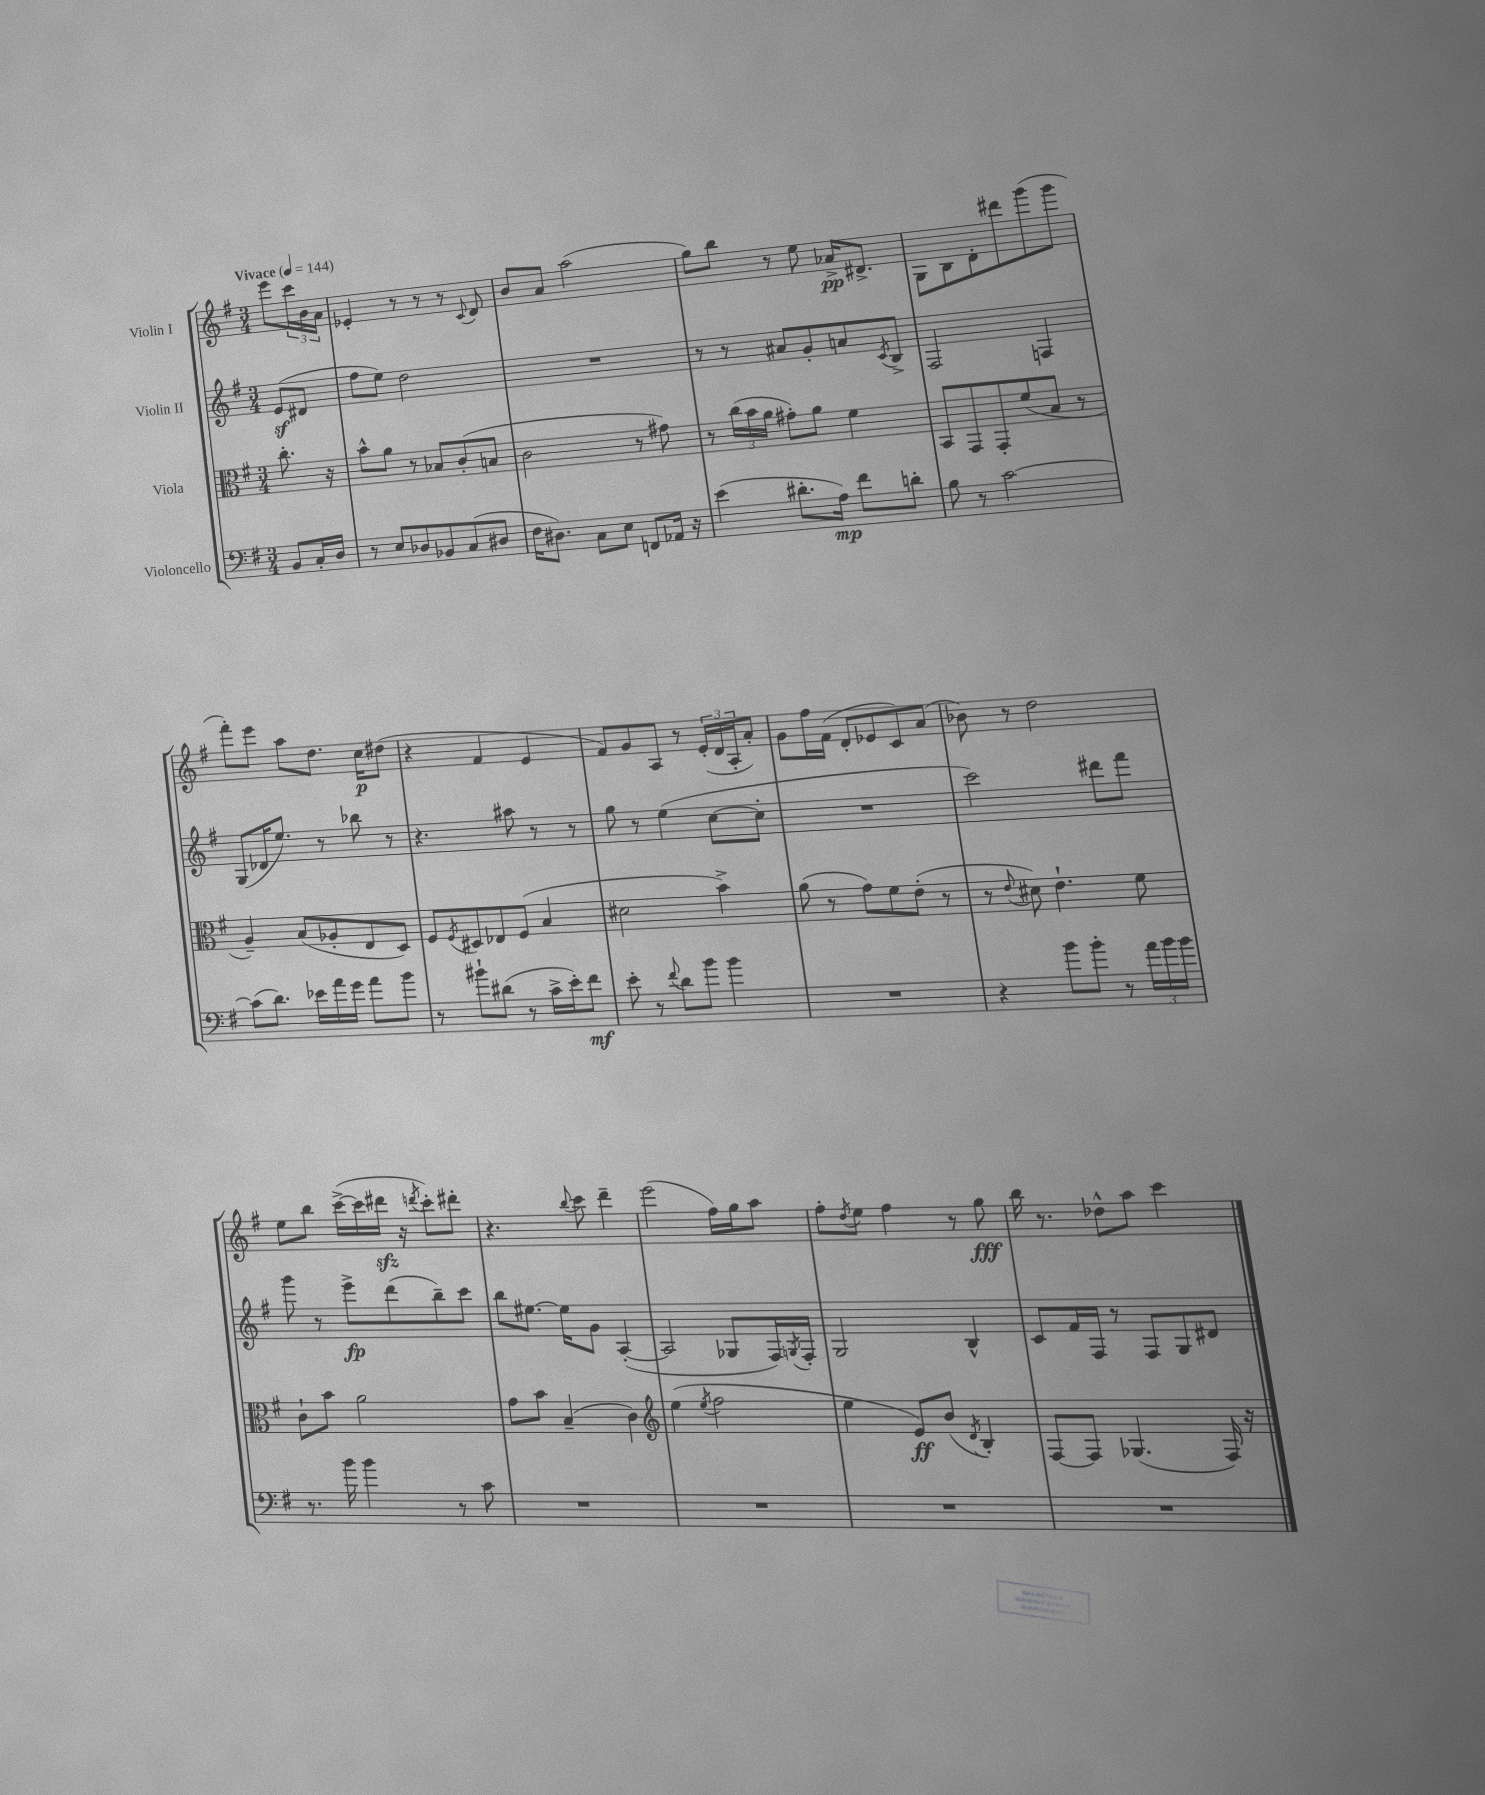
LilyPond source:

<<
\new StaffGroup <<
\new Staff = "s0" \with { instrumentName = "Violin I" } {
    \clef treble \key g \major \numericTimeSignature \time 3/4 \partial 4 \tempo "Vivace" 4 = 144
    e'''8 \tuplet 3/2 { c'''16 b'16 a'16 } |
    ees'4-. r8 r8 r8 \appoggiatura { c'8 } d'8 |
    b'8 a'8 a''2( |
    g''8) b''8 r8 e''8 aes'16->\pp dis'8.-> |
    g8 b8 d'8-. dis'''8 g'''8( g'''8 |
    fis'''8-.) e'''8 a''8 d''8. c''16\p dis''8( |
    r4 fis'4 e'4 |
    fis'8) g'8 a8 r8 \tuplet 3/2 { e'16-.( d'16 a16-. } a'8-.) |
    g'8 fis''16 fis'16( d'8-. ees'8 c'8) a'8( |
    bes'8) r8 d''2 |
    e''8 b''8 c'''16~->( c'''16 dis'''16\sfz r16 \acciaccatura { d'''8 } c'''8-.) dis'''8-. |
    r4. \appoggiatura { b''8 } c'''8 d'''4-- |
    e'''2( fis''16) g''16 a''8 |
    fis''8-. \acciaccatura { d''8 } e''8 fis''4 r8 g''8\fff |
    b''16 r8. des''8-^ a''8 c'''4 \bar "|." |
}
\new Staff = "s1" \with { instrumentName = "Violin II" } {
    \clef treble \key g \major \numericTimeSignature \time 3/4 \partial 4
    e'8\sf( dis'8 |
    fis''8 e''8) d''2 |
    R2. |
    r8 r8 ais'8 g'8-. a'8 \acciaccatura { c'8 } b8-> |
    fis2 f4 |
    g8( des'16 e''8.) r8 bes''8 r8 |
    r4. ais''8 r8 r8 |
    g''8 r8 e''4( c''8~ c''8-. |
    R2. |
    c'''2) dis'''8 fis'''8 |
    g'''8 r8 e'''8->\fp d'''8( b''8--) c'''8 |
    b''8 eis''8.~ eis''16 g'8 a4~-.( |
    a2 ges8 fis16) \acciaccatura { g8 } fis16-. |
    g2 b4-^ |
    c'8 fis'16 fis16 r8 fis8 g8 dis'8 \bar "|." |
}
\new Staff = "s2" \with { instrumentName = "Viola" } {
    \clef alto \key g \major \numericTimeSignature \time 3/4 \partial 4
    c''8.-. r16 |
    b'8-^ a'8 r8 bes8 c'8-.( b8 |
    c'2 r8 gis'8) |
    r8 \tuplet 3/2 { c''16( b'16 a'16 } gis'8-.) a'8 fis'4 |
    b,8 g,8 g,8-. fis'8( b8 r8 |
    a4--) b8( aes8-. e8 d8) |
    fis8 \acciaccatura { fis8 } dis8 ees8 fis8( b4 |
    dis'2 b'4->) |
    a'8( r8 g'8) fis'8 e'8-.( r8 |
    r8 \appoggiatura { e'8 } dis'8) e'4.-! fis'8 |
    c'8-! b'8 a'2 |
    g'8 b'8 b4--( c'4) |
    \clef treble e''4( \acciaccatura { e''8 } fis''2 |
    e''4 e'8\ff) b'8( \acciaccatura { d'8 } b4-.) |
    fis8~ fis8 ges4.( fis16) r16 \bar "|." |
}
\new Staff = "s3" \with { instrumentName = "Violoncello" } {
    \clef bass \key g \major \numericTimeSignature \time 3/4 \partial 4
    b,8 c16-. d16 |
    r8 e8 des8 bes,8 c8( dis8 |
    fis16 dis8.) c8 e8 f,8 aes,16 r16 |
    e'4( dis'8.-. a16\mp) fis'8 d'8-. |
    b8 r8 c'2~ |
    c'8( d'8.) ees'16 a'16 g'16 a'8 b'8 |
    r8 bis'8-! dis'8( r8 c'16-> e'16-.) fis'8\mf |
    e'8-. r8 \appoggiatura { fis'8 } d'8 b'8 b'4 |
    R2. |
    r4 b'8 b'8-. r8 \tuplet 3/2 { a'16 b'16 b'16 } |
    r8. b'16 b'4 r8 c'8 |
    R2. |
    R2. |
    R2. |
    R2. \bar "|." |
}
>>
>>
\layout { \context { \Score \remove "Bar_number_engraver" } }
